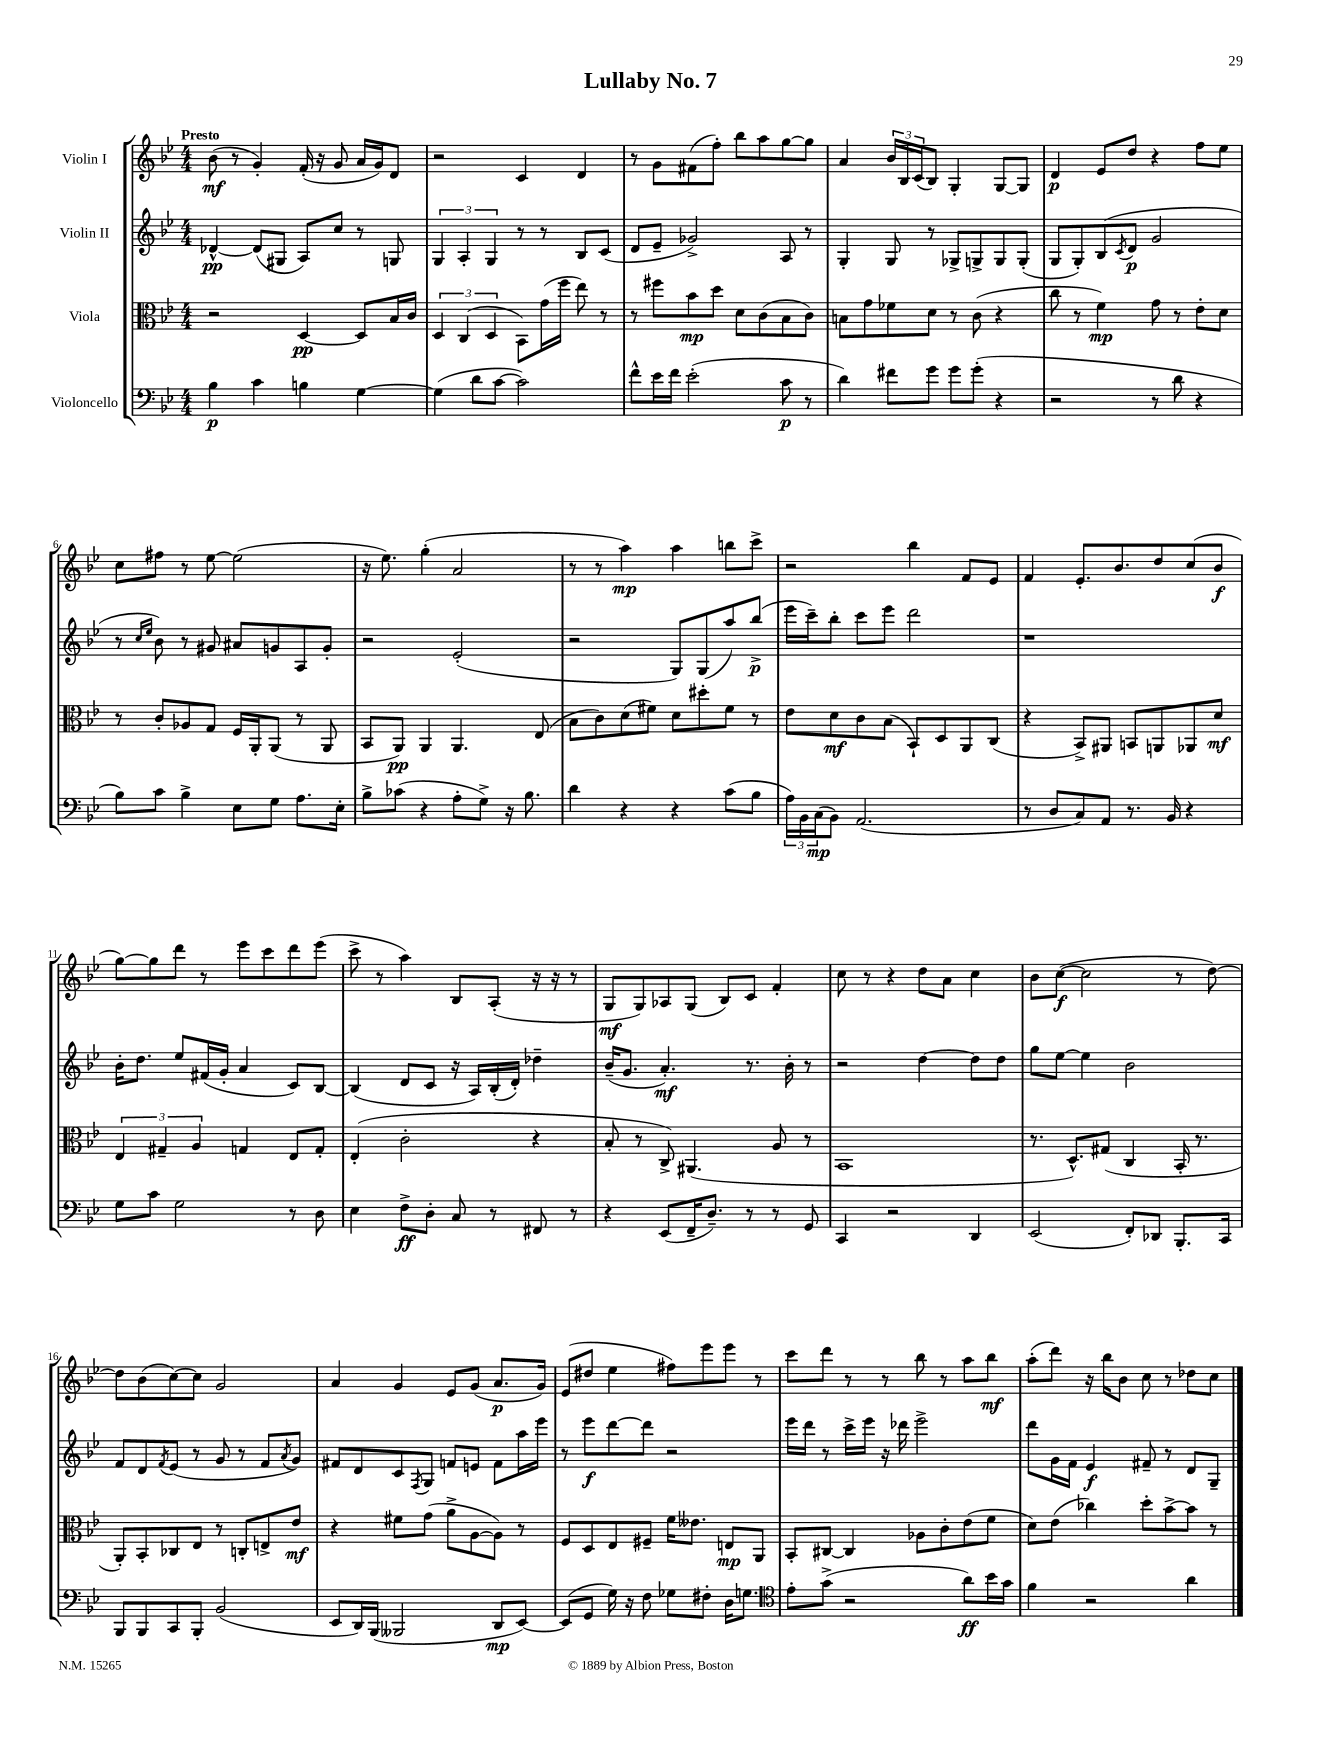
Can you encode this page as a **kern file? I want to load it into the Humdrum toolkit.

**kern	**dynam	**kern	**dynam	**kern	**dynam	**kern	**dynam
*part4	*part4	*part3	*part3	*part2	*part2	*part1	*part1
*staff4	*staff4	*staff3	*staff3	*staff2	*staff2	*staff1	*staff1
*I"Violoncello	*	*I"Viola	*	*I"Violin II	*	*I"Violin I	*
*clefF4	*	*clefC3	*	*clefG2	*	*clefG2	*
*k[b-e-]	*	*k[b-e-]	*	*k[b-e-]	*	*k[b-e-]	*
*M4/4	*	*M4/4	*	*M4/4	*	*M4/4	*
=1	=1	=1	=1	=1	=1	=1	=1
!	!	!	!	!	!	!LO:TX:a:B:t=Presto	!
4B-\	p	2r	.	[4d-X^^/	pp	(8b-\	mf
.	.	.	.	.	.	8r	.
4c\	.	.	.	(8d-/L]	.	4g'/)	.
.	.	.	.	8G#X/J	.	.	.
4Bn\	.	[4D/	pp	8A/L)	.	(16f'/	.
.	.	.	.	.	.	16r	.
.	.	.	.	8cc/J	.	8g/	.
[4G\	.	8D/L]	.	8r	.	16a/LL	.
.	.	.	.	.	.	16g/J)	.
.	.	16B-/L	.	8Gn/	.	8d/J	.
.	.	16c/JJ	.	.	.	.	.
=2	=2	=2	=2	=2	=2	=2	=2
(4G\]	.	6D/	.	6G/	.	2r	.
.	.	(6C/	.	6A'/	.	.	.
8d\L	.	.	.	.	.	.	.
.	.	6D/	.	6G/	.	.	.
[8c\J	.	.	.	.	.	.	.
2c\])	.	8BB-\L)	.	8r	.	4c/	.
.	.	(16g\L	.	8r	.	.	.
.	.	16ff\JJ	.	.	.	.	.
.	.	8ee-\)	.	8B-/L	.	4d/	.
.	.	8r	.	(8c/J	.	.	.
=3	=3	=3	=3	=3	=3	=3	=3
8f^^\L	.	8r	.	8d/L	.	8r	.
16e-\L	.	8ff#X\L	.	8e-~/J	.	8g\L	.
16f\JJ	.	.	.	.	.	.	.
(2e-'\	.	8b-\	mp	2g-X^/)	.	(8f#X\	.
.	.	8dd\J	.	.	.	8ff'\J)	.
.	.	8d\L	.	.	.	8bb-\L	.
.	.	(8c\	.	.	.	8aa\	.
8c\	p	8B-\	.	8A/	.	[8gg\	.
8r	.	8c\J)	.	8r	.	8gg\J]	.
=4	=4	=4	=4	=4	=4	=4	=4
4d\)	.	8Bn\L	.	4G'/	.	4a/	.
.	.	8g\	.	.	.	.	.
8f#X\L	.	8f-X\	.	8G/	.	24b-/LL	.
.	.	.	.	.	.	24B-/	.
.	.	.	.	.	.	(24c/J	.
8g\J	.	8d\J	.	8r	.	8B-/J)	.
8g\L	.	8r	.	8G-X^/L	.	4G'/	.
(8g'\J	.	(8c\	.	8Gn^/	.	.	.
4r	.	4r	.	8G/	.	[8G/L	.
.	.	.	.	(8G'/J	.	8G/J]	.
=5	=5	=5	=5	=5	=5	=5	=5
2r	.	8cc\	.	8G/L	.	4d/	p
.	.	8r	.	8G'/)	.	.	.
.	.	4f\)	mp	(8B-/	.	8e-/L	.
.	.	.	.	8qc/	.	.	.
.	.	.	.	8d/J	p	8dd/J	.
8r	.	8g\	.	2g/	.	4r	.
8d\	.	8r	.	.	.	.	.
4r	.	8e-'\L	.	.	.	8ff\L	.
.	.	8d\J	.	.	.	8ee-\J	.
!!LO:LB:g=z
=6	=6	=6	=6	=6	=6	=6	=6
8B-\L)	.	8r	.	8r	.	8cc\L	.
.	.	.	.	16qqcc/LL	.	.	.
.	.	.	.	16qqee-/JJ	.	.	.
8c\J	.	8c'/L	.	8b-\)	.	8ff#X\J	.
4B-^\	.	8A-X/	.	8r	.	8r	.
.	.	8G/J	.	8g#X/	.	[8ee-\	.
8E-\L	.	16F/LL	.	8a#X/L	.	(2ee-\]	.
.	.	16AA'/J	.	.	.	.	.
8G\J	.	(8AA/J	.	8gn/	.	.	.
8.A\L	.	8r	.	8A/	.	.	.
.	.	8AA/	.	8g'/J	.	.	.
16E-'\Jk	.	.	.	.	.	.	.
=7	=7	=7	=7	=7	=7	=7	=7
8B-^\L	.	8BB-/L	.	2r	.	16r	.
.	.	.	.	.	.	8.ee-\)	.
(8c-X\J	.	8AA/J)	pp	.	.	.	.
4r	.	4AA/	.	.	.	(4gg'\	.
8A'\L	.	4.AA/	.	(2e-'/	.	2a/	.
8G^\J)	.	.	.	.	.	.	.
16r	.	.	.	.	.	.	.
8.B-\	.	.	.	.	.	.	.
.	.	(8E-/	.	.	.	.	.
=8	=8	=8	=8	=8	=8	=8	=8
4d\	.	8B-\L	.	2r	.	8r	.
.	.	8c\)	.	.	.	8r	.
4r	.	(8d\	.	.	.	4aa\)	mp
.	.	8f#X\J)	.	.	.	.	.
4r	.	8d\L	.	8G/L)	.	4aa\	.
.	.	8dd#X'\	.	(8G/	.	.	.
(8c\L	.	8f#\J	.	8aa/)	.	8bbn\L	.
8B-\J	.	8r	.	(8bb-^/J	p	8ccc^\J	.
=9	=9	=9	=9	=9	=9	=9	=9
24A\LL)	.	8e-\L	.	16eee-\LL	.	2r	.
24BB-\	.	.	.	.	.	.	.
.	.	.	.	16ccc~\J)	.	.	.
(24C\J	mp	.	.	.	.	.	.
8BB-\J)	.	8d\	mf	8bb-'\J	.	.	.
(2.AA/	.	8c\	.	8ccc\L	.	.	.
.	.	(8B-\J	.	8eee-\J	.	.	.
.	.	8BB-`/L)	.	2ddd\	.	4bb-\	.
.	.	8D/	.	.	.	.	.
.	.	8AA/	.	.	.	8f/L	.
.	.	(8C/J	.	.	.	8e-/J	.
=10	=10	=10	=10	=10	=10	=10	=10
8r	.	4r	.	1r	.	4f/	.
8D/L	.	.	.	.	.	.	.
8C/)	.	8BB-^/L)	.	.	.	8.e-'/L	.
8AA/J	.	8AA#X/J	.	.	.	.	.
.	.	.	.	.	.	8.b-/	.
8.r	.	8BBn/L	.	.	.	.	.
.	.	8AAn/	.	.	.	8dd/	.
16BB-/	.	.	.	.	.	.	.
4r	.	8AA-X/	.	.	.	(8cc/	.
.	.	8d/J	mf	.	.	8b-/J	f
!!LO:LB:g=z
=11	=11	=11	=11	=11	=11	=11	=11
8G\L	.	6E-/	.	16b-'\KL	.	[8gg\L)	.
.	.	.	.	8.dd\J	.	.	.
8c\J	.	.	.	.	.	8gg\]	.
.	.	6G#X~/	.	.	.	.	.
2G\	.	.	.	8ee-/L	.	8ddd\J	.
.	.	6A/	.	.	.	.	.
.	.	.	.	(16f#X/L	.	8r	.
.	.	.	.	16g'/JJ	.	.	.
.	.	4Gn/	.	4a/	.	8eee-\L	.
.	.	.	.	.	.	8ccc\	.
8r	.	8E-/L	.	8c/L)	.	8ddd\	.
8D\	.	8G'/J	.	[8B-/J	.	(8eee-\J	.
=12	=12	=12	=12	=12	=12	=12	=12
4E-\	.	(4E-'/	.	(4B-/]	.	8ccc^\	.
.	.	.	.	.	.	8r	.
8F^\L	ff	2c'\	.	8d/L	.	4aa\)	.
8D'\J	.	.	.	8c/J	.	.	.
8C/	.	.	.	16r	.	8B-/L	.
.	.	.	.	16A/LL)	.	.	.
8r	.	.	.	(16B-'/	.	(8A'/J	.
.	.	.	.	16d'/JJ)	.	.	.
8FF#X/	.	4r	.	4dd-X~\	.	16r	.
.	.	.	.	.	.	16r	.
8r	.	.	.	.	.	8r	.
=13	=13	=13	=13	=13	=13	=13	=13
4r	.	8B-'/	.	(16b-~/KL	.	8G/L	mf
.	.	.	.	8.g/J	.	.	.
.	.	8r	.	.	.	8G/)	.
(8EE-/L	.	8C^/)	.	4.a'/)	mf	8A-X/	.
16FF~/K	.	(4.AA#X/	.	.	.	(8G/J	.
8.D~/J)	.	.	.	.	.	.	.
.	.	.	.	.	.	8B-/L)	.
8r	.	.	.	8.r	.	8c/J	.
8r	.	8A/	.	.	.	4f'/	.
.	.	.	.	16b-'\	.	.	.
8GG/	.	8r	.	8r	.	.	.
=14	=14	=14	=14	=14	=14	=14	=14
4CC/	.	1BB-	.	2r	.	8cc\	.
.	.	.	.	.	.	8r	.
2r	.	.	.	.	.	4r	.
.	.	.	.	[4dd\	.	8dd\L	.
.	.	.	.	.	.	8a\J	.
4DD/	.	.	.	8dd\L]	.	4cc\	.
.	.	.	.	8dd\J	.	.	.
=15	=15	=15	=15	=15	=15	=15	=15
(2EE-/	.	8.r	.	8gg\L	.	8b-\L	.
.	.	.	.	[8ee-\J	.	([8cc\J	f
.	.	8.D^^/L)	.	.	.	.	.
.	.	.	.	4ee-\]	.	2cc\]	.
.	.	(8G#X/J	.	.	.	.	.
8FF'/L)	.	4C/	.	2b-\	.	.	.
8DD-X/J	.	.	.	.	.	.	.
8.BBB-'/L	.	16BB-'/	.	.	.	8r	.
.	.	8.r	.	.	.	.	.
.	.	.	.	.	.	[8dd\)	.
16CC/Jk	.	.	.	.	.	.	.
!!LO:LB:g=z
=16	=16	=16	=16	=16	=16	=16	=16
8BBB-/L	.	8AA'/L)	.	8f/L	.	8dd\L]	.
8BBB-/	.	8BB-'/	.	8d/	.	(8b-\	.
.	.	.	.	8qf/	.	.	.
8CC/	.	8C-X/	.	(8e-/J	.	[8cc\)	.
8BBB-'/J	.	8E-/J	.	8r	.	8cc\J]	.
(2BB-/	.	8r	.	8g/	.	2g/	.
.	.	8Cn'/L	.	8r	.	.	.
.	.	8En^/	.	8f/L	.	.	.
.	.	.	.	8qa/	.	.	.
.	.	8e-/J	mf	8g/J)	.	.	.
=17	=17	=17	=17	=17	=17	=17	=17
8EE-/L	.	4r	.	8f#X/L	.	4a/	.
16DD/L)	.	.	.	8d/	.	.	.
(16BBB-/JJ	.	.	.	.	.	.	.
2BBB--X/	.	8f#X\L	.	8c/	.	4g/	.
.	.	.	.	8qF/	.	.	.
.	.	(8g\J	.	8G/J	.	.	.
.	.	8a^\L	.	8fn/L	.	8e-/L	.
.	.	[8A\	.	8en/J	.	(8g/J	.
8DD/L	mp	8A\J])	.	8f\L	.	8.a/L	p
[8EE-/J)	.	8r	.	16aa\L	.	.	.
.	.	.	.	16eee-\JJ	.	16g/Jk)	.
=18	=18	=18	=18	=18	=18	=18	=18
(8EE-/L]	.	8F/L	.	8r	.	(8e-/L	.
8GG/J	.	8D/	.	8eee-\L	f	8dd#X/J	.
16G\)	.	8E-/	.	[8ddd\	.	4ee-\	.
16r	.	.	.	.	.	.	.
8F\	.	8F#X~/J	.	8ddd\J]	.	.	.
8G-X\L	.	16f\KL	.	2r	.	8ff#X\L)	.
.	.	8.e--X\J	.	.	.	.	.
8F#X'\J	.	.	.	.	.	8eee-\	.
16D\KL	.	8En/L	mp	.	.	8eee-\J	.
8.Gn\J	.	.	.	.	.	.	.
.	.	8AA/J	.	.	.	8r	.
=19	=19	=19	=19	=19	=19	=19	=19
*clefC4	*	*	*	*	*	*	*
8e-'\L	.	8BB-'/L	.	16eee-\LL	.	8ccc\L	.
.	.	.	.	16ddd\JJ	.	.	.
(8g^\J	.	[8C#X/J	.	8r	.	8ddd\J	.
2r	.	4C#/]	.	16ccc^\LL	.	8r	.
.	.	.	.	16eee-\JJ	.	.	.
.	.	.	.	16r	.	8r	.
.	.	.	.	16ddd-X\	.	.	.
.	.	8A-X\L	.	2eee-^\	.	8bb-\	.
.	.	8c'\	.	.	.	8r	.
8a\L)	ff	(8e-\	.	.	.	8aa\L	.
16b-\L	.	8f\J	.	.	.	8bb-\J	mf
16g\JJ	.	.	.	.	.	.	.
=20	=20	=20	=20	=20	=20	=20	=20
4f\	.	8d\L)	.	8ddd\L	.	(8aa'\L	.
.	.	(8e-\J	.	16g\L	.	8ddd\J)	.
.	.	.	.	16f\JJ	.	.	.
2r	.	4cc-X\)	.	4e-/	f	16r	.
.	.	.	.	.	.	16bb-\KL	.
.	.	.	.	.	.	8b-\J	.
.	.	8dd'\L	.	8f#X~/	.	8cc\	.
.	.	[8b-^\	.	8r	.	8r	.
4a\	.	8b-\J]	.	8d/L	.	8dd-X\L	.
.	.	8r	.	8G~/J	.	8cc\J	.
==	==	==	==	==	==	==	==
*-	*-	*-	*-	*-	*-	*-	*-
